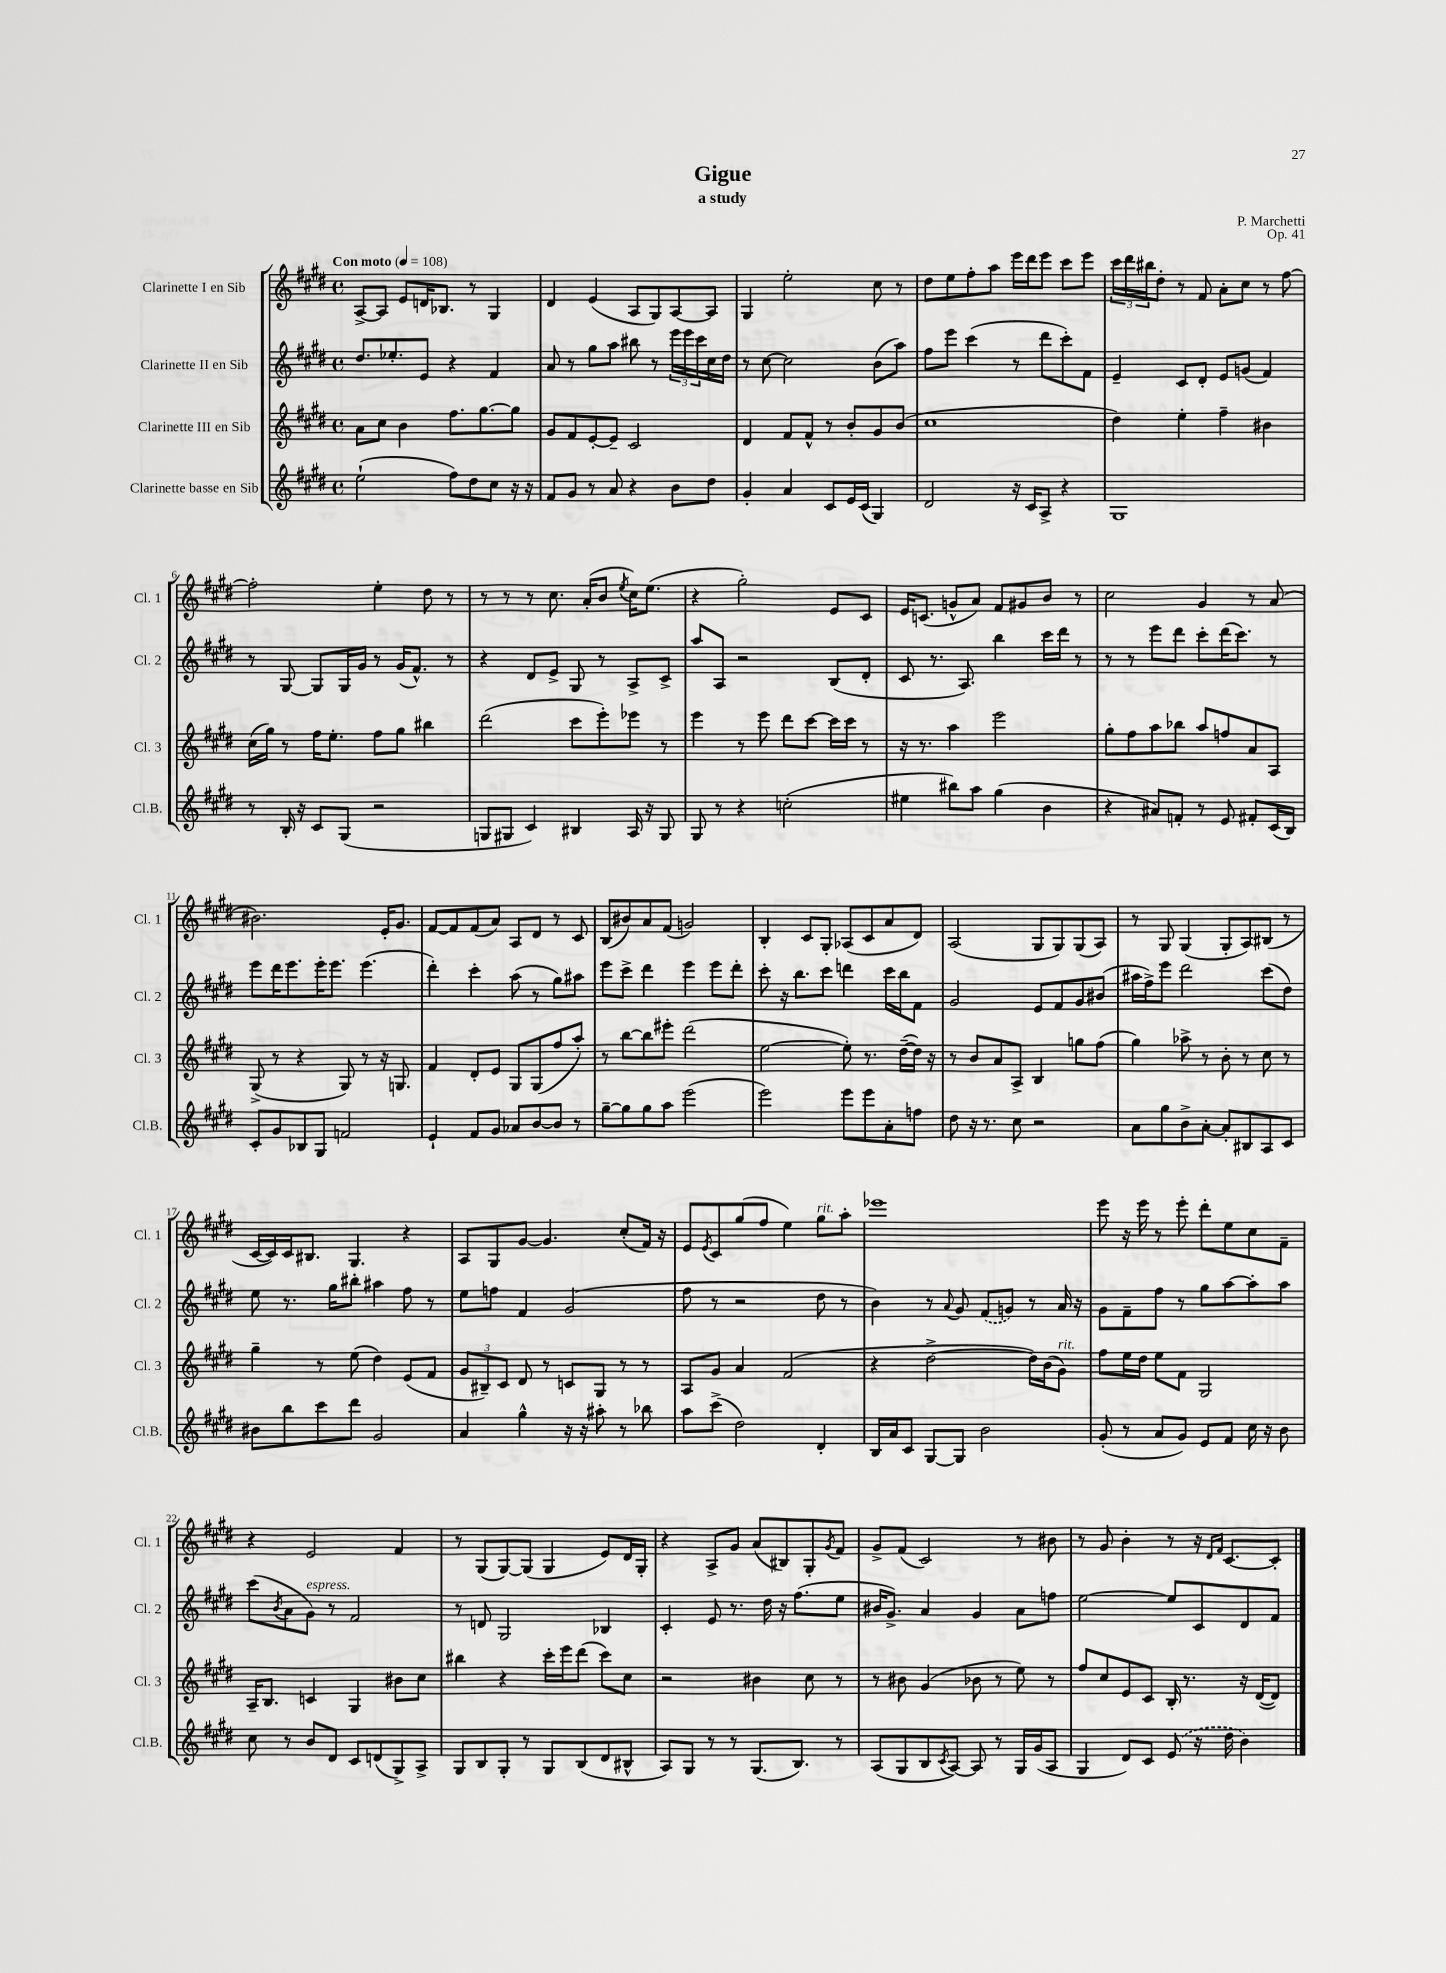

**kern	**kern	**kern	**kern
*staff4	*staff3	*staff2	*staff1
*clefG2	*clefG2	*clefG2	*clefG2
*k[f#c#g#d#]	*k[f#c#g#d#]	*k[f#c#g#d#]	*k[f#c#g#d#]
*M4/4	*M4/4	*M4/4	*M4/4
*met(c)	*met(c)	*met(c)	*met(c)
*MM108	*MM108	*MM108	*MM108
(2ee`	8a	8.dd#	[8A^
.	8cc#	.	8A]
.	.	8.ee-'	.
.	4b	.	8e
.	.	8e	16d
.	.	.	8.B-
8ff#)	8.ff#	4r	.
8dd#	.	.	8r
.	[8.gg#	.	.
8cc#	.	4f#	4G#
16r	8gg#]	.	.
16r	.	.	.
=	=	=	=
8f#	8g#	8a	4d#
8g#	8f#	8r	.
8r	[8e'	8gg#	(4e
8a	8e~]	8aa	.
4r	2c#	8bb#	8A
.	.	8r	8G#)
8b	.	24eee	[8A
.	.	24eee	.
.	.	24ccc#	.
8dd#	.	16cc#	8A]
.	.	16dd#	.
=	=	=	=
4g#'	4d#	8r	4G#
.	.	[8cc#	.
4a	8f#	2cc#]	2ee'
.	8f#^^	.	.
8c#	8r	.	.
16e	8b'	.	.
(16c#	.	.	.
4G#)	8g#	(8b	8cc#
.	(8b	8aa)	8r
=	=	=	=
2d#	1cc#	8ff#	8dd#
.	.	8eee	8ee
.	.	(4ccc#	8ff#'
.	.	.	8aa
16r	.	8r	16eee
16c#	.	.	16ddd#
8A^	.	8ddd#	8eee
4r	.	8ccc#')	8ccc#
.	.	8f#	8eee
=	=	=	=
1G#	4dd#)	4e~	24ccc#
.	.	.	24ddd#
.	.	.	24bb#
.	.	.	8dd#'
.	4ee'	8c#	8r
.	.	8d#'	8f#
.	4ff#~	8e	8a'
.	.	(8g	8cc#
.	4b#	4f#)	8r
.	.	.	[8ff#
=	=	=	=
8r	(16cc#	8r	2ff#']
.	16gg#)	.	.
16B'	8r	[8G#	.
16r	.	.	.
8c#	16ff#	8G#]	.
.	8.ee'	.	.
(8G#	.	16G#	.
.	.	16g#	.
2r	8ff#	8r	4ee'
.	8gg#	(16g#	.
.	.	8.f#^^)	.
.	4bb#	.	8dd#
.	.	8r	8r
=	=	=	=
8G	(2ddd#	4r	8r
8G#	.	.	8r
4c#)	.	8d#	8r
.	.	8e^	8.cc#
4B#	8ccc#	8G#	.
.	.	.	(16a'
.	8eee')	8r	8b
.	.	.	8qee
16A	8eee-	8A^	16cc#)
16r	.	.	(8.ee
8G#	8r	8c#^	.
=	=	=	=
8G#	4eee	8aa	4r
8r	.	8A	.
4r	8r	2r	2gg#')
.	8eee	.	.
(2cc'	8ddd#	.	.
.	[8ccc#	.	.
.	16ccc#]	(8B	8e
.	16ccc#	.	.
.	8r	8d#'	8c#
=	=	=	=
4ee#	16r	8c#	16e
.	8.r	.	(8.c
.	.	8.r	.
8bb#)	4aa	.	8g^^
.	.	8.A)	.
8aa	.	.	8a)
(4gg#	2eee	4bb	8f#
.	.	.	8g#
4b	.	16ccc#	8b
.	.	16ddd#	.
.	.	8r	8r
=	=	=	=
4r	8gg#'	8r	2cc#
.	8ff#	8r	.
8a#)	8aa	8eee	.
8f'	8bb-	8ddd#	.
8r	8aa	8ccc#'	4g#
8e	8ff	(16ddd#	.
.	.	8.ccc#)	.
8f#'	8a	.	8r
(16c#	8A	8r	(8a
16B)	.	.	.
=	=	=	=
8c#'	(8G#^	8eee	2.b#)
8g#	8r	16ddd#	.
.	.	8.eee	.
8B-	4r	.	.
8G#	.	16eee'	.
.	.	8.eee	.
2f	8G#)	.	.
.	8r	(4.eee	.
.	16r	.	16e'
.	8.G	.	8.g#
=	=	=	=
4e`	4f#	4ddd#')	[8f#
.	.	.	8f#]
8f#	8d#'	4ccc#'	(8f#
8g#	8e	.	8a)
8a-	8G#	(8aa	8A
[8b	(8G#	8r	8d#
8b]	8ff#	8gg#)	8r
8r	8aa')	8aa#	8c#
=	=	=	=
[8gg#~	8r	8eee	(8B
8gg#]	[8bb	8ccc#^	8b#)
8gg#	8bb]	4ddd#	8a
8aa	8eee#'	.	(8f#
(2eee	(2ddd#	4eee	2g)
.	.	8eee	.
.	.	8ddd#'	.
=	=	=	=
2eee)	[2ee	8ccc#'	4B'
.	.	16r	.
.	.	8.bb	.
.	.	.	8c#
.	.	8ccc#	8G#'
8eee	8ee'])	4ddd	(8A-
8eee	8.r	.	8c#
8a'	.	16ccc#	8a
.	([16dd#~	16bb	.
8ff	16dd#])	8f#	8d#)
.	16r	.	.
=	=	=	=
8dd#	8r	2g#	(2A
16r	8b	.	.
8.r	.	.	.
.	8a	.	.
8cc#	8A^	.	.
2r	4B	8e	8G#
.	.	8f#	8G#)
.	8gg	8g#	(8G#
.	(8ff#	(8b#	8A)
=	=	=	=
8a	4gg#)	16aa#	8r
.	.	16ff#^)	.
8gg#	.	8eee	8G#
8b^	8aa-^	2ddd#	(4G#
[8a'	8r	.	.
8a']	8b'	.	8G#'
8B#	8r	.	8A)
8A	8cc#	(8ccc#	(8B#
8c#	8r	8dd#)	8r
=	=	=	=
8b#	4gg#~	8ee	[16c#
.	.	.	16c#])
8bb	.	8.r	16c#
.	.	.	8.B#
8ccc#	8r	.	.
.	.	16gg#	.
8ddd#	(8ee	8bb#'	4.G#
2g#	4dd#)	4aa#	.
.	(8e	8ff#	4r
.	8f#	8r	.
=	=	=	=
4a	12g#	8ee	8A
.	12B#~)	.	.
.	.	8ff	8G#
.	12c#	.	.
4gg#^^	8d#	4f#	[8g#
.	8r	.	4.g#]
16r	8c	(2g#	.
16r	.	.	.
8aa#'	8G#	.	.
8r	8r	.	(8cc#'
8bb-	8r	.	16f#)
.	.	.	16r
=	=	=	=
8aa	8A	8ff#	8e
.	.	.	8qe
(8ccc#^	8g#	8r	8c#
2dd#)	4a	2r	(8gg#
.	.	.	8ff#
.	(2f#	.	4ee)
4d#'	.	8dd#	8gg#
.	.	8r	8aa'
=	=	=	=
16B	4r	4b)	1eee-
16a	.	.	.
8c#	.	.	.
[8G#	[2dd#^	8r	.
.	.	8qqa	.
8G#]	.	8g#	.
2b	.	(8f#	.
.	.	8g)	.
.	16dd#])	8r	.
.	(16b	.	.
.	8g#)	16a	.
.	.	16r	.
=	=	=	=
(8g#'	8ff#	8g#	8eee
8r	16ee	8f#~	16r
.	16dd#	.	16eee
8a	8ee	8ff#	8r
8g#)	8f#	8r	8eee'
8e	2G#	8gg#	8ddd#'
8f#	.	[8aa	8ee
16cc#	.	8aa']	8cc#
16r	.	.	.
8b	.	8aa	8f#~
=	=	=	=
8cc#	16A~	(8ccc#	4r
.	8.B	.	.
.	.	8qb	.
8r	.	8a	.
8b	4c	8g#)	2e
8d#	.	8r	.
8c#	4G#	2f#	.
(8d	.	.	.
8G#^)	8b#	.	4f#
8A^	8cc#	.	.
=	=	=	=
8G#	4bb#	8r	8r
8B	.	8d	(8G#
8G#'	4r	2G#	[8G#)
8r	.	.	(8G#]
8G#	16ccc#'	.	4G#
.	16eee	.	.
(8B	(8ddd#	.	.
8d#	8ccc#)	4B-	8e)
8B#^^	8cc#	.	16d#
.	.	.	16G#'
=	=	=	=
8A)	2r	4c#'	4r
8G#	.	.	.
8r	.	8e	8A^
8r	.	8.r	8g#
(8.G#	4b#	.	(8a
.	.	16dd#	.
.	.	16r	8B#)
8.B)	.	(8.ff#	.
.	8cc#	.	8G#'
.	.	.	8qg#
8r	8r	8ee	8f#
=	=	=	=
(8A	8r	16b#	8g#^
.	.	8.g#^)	.
8G#	8b#	.	(8f#
8B	(4g#	4a	2c#)
8qc#	.	.	.
[8A)	.	.	.
8A]	8b-	4g#	.
8r	8r	.	.
16G#	8ee)	8a	8r
(16g#	.	.	.
8A	8r	8ff	8b#
=	=	=	=
4G#	8ff#	[2ee	8r
.	8cc#	.	8g#
8d#)	8e	.	4b'
8c#	8c#	.	.
(8e	16B'	8ee]	8r
.	8.r	.	.
16r	.	8c#	16r
.	.	.	16qqd#
.	.	.	16qqf#
16dd#	.	.	[8.c#
4b)	16r	8d#	.
.	([16d#	.	.
.	8d#])	8f#	8c#']
==	==	==	==
*-	*-	*-	*-
